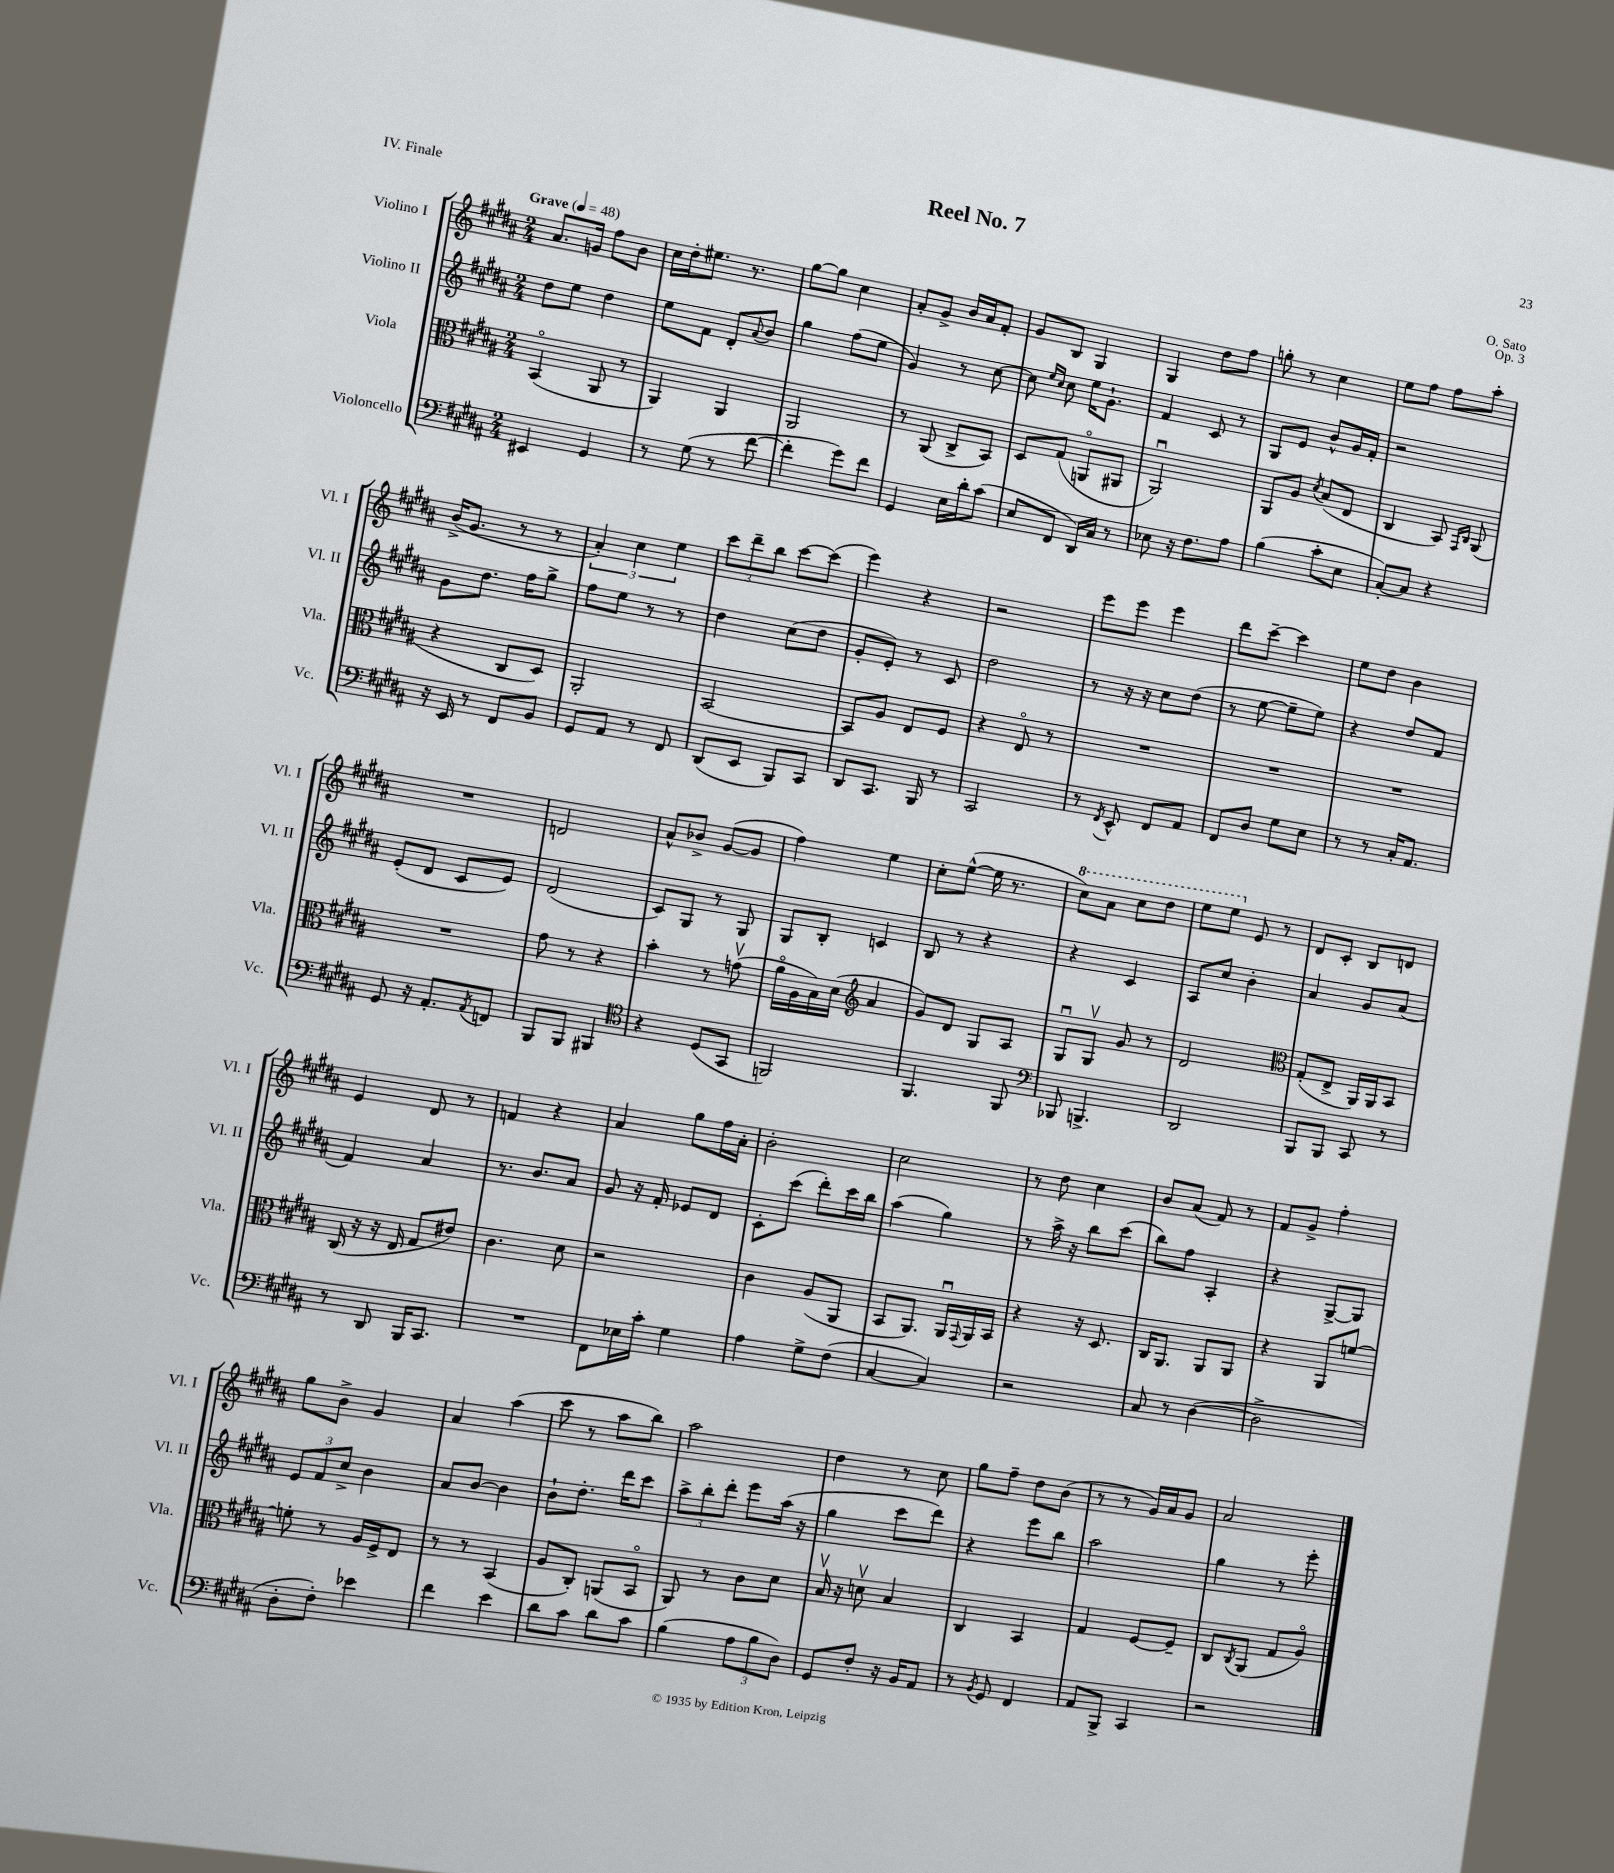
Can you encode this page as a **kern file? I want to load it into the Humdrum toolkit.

**kern	**kern	**kern	**kern
*part4	*part3	*part2	*part1
*staff4	*staff3	*staff2	*staff1
*I"Violoncello	*I"Viola	*I"Violino II	*I"Violino I
*I'Vc.	*I'Vla.	*I'Vl. II	*I'Vl. I
*clefF4	*clefC3	*clefG2	*clefG2
*k[f#c#g#d#a#]	*k[f#c#g#d#a#]	*k[f#c#g#d#a#]	*k[f#c#g#d#a#]
*M2/4	*M2/4	*M2/4	*M2/4
*MM48	*MM48	*MM48	*MM48
=1	=1	=1	=1
!	!	!	!LO:TX:a:B:t=Grave
4EE#X/	(4BB/	8dd#\L	8.a#/L
.	.	8ee\J	.
.	.	.	16gn/Jk
4GG#/	8AA#/	4dd#\	8ff#\L
.	8r	.	8b\J
=2	=2	=2	=2
8r	4AA#/)	8ee\L	16cc#\LL
.	.	.	16dd#'\J
(8G#\	.	8f#\J	8.ee#X\J
8r	4AA#/	8d#'/L	.
.	.	.	8.r
.	.	8qqa#/	.
[8f#\	.	8b/J	.
=3	=3	=3	=3
4f#'\]	2AA#/	4gg#\	[8gg#\L
.	.	.	8gg#\J]
8g#\L)	.	(8ff#\L	4cc#\
8f#\J	.	8ee\J	.
=4	=4	=4	=4
4GG#/	8r	4g#/)	8a#'/L
.	(8AA#/	.	8g#^/J
16E\LL	8C#^/L	8r	16b/LL
16d#'\J	.	.	16a#/J
(8c#\J	8BB/J)	[8cc#\	8f#'/J
=5	=5	=5	=5
8E/L	8D#/L	8cc#\]	8g#/L
.	.	16qqee/LL	.
.	.	16qqcc#/JJ	.
8FF#/J	(8G#/J	8cc#\	8B/J
16DD#/LL)	8AAn/L	16ee\KL	4G#/
16C#/JJ	.	8.g#`\J	.
8r	8AA#X/J	.	.
=6	=6	=6	=6
8E-X\	2AA#u/)	4f#/	4G#/
16r	.	.	.
8.F#\L	.	.	.
.	.	8c#/	8dd#\L
8A#\J	.	8r	8ff#\J
=7	=7	=7	=7
(4B\	8AA#/L	8G#/L	8ggn'\
.	8A#/J	8e/J	8r
.	8qd#/	.	.
8c#'\L	(8B/L	8b^^/L	4cc#\
8E\J	8E/J	16g#/L	.
.	.	16f#'/JJ	.
=8	=8	=8	=8
[8C#'/L)	4C#/	2r	8ee\L
8C#/J]	.	.	8ff#\J
4r	8BB/)	.	8ff#\L
.	16qqGG#/LL	.	.
.	16qqC#/JJ	.	.
.	(8AA#/	.	8aa#'\J
!!LO:LB:g=z
=9	=9	=9	=9
16r	4r	8g#\L	(16b^/KL
16EE/	.	.	8.g#/J
8r	.	8.dd#\J	.
8FF#/L	8C#/L	.	8r
.	.	16ff#\KL	.
8BB/J	8D#/J)	8gg#^\J	8r
=10	=10	=10	=10
8GG#/L	2AA#'/	8ff#\L	6a#'/)
8AA#/J	.	8ee\J	.
.	.	.	6cc#\
8r	.	8r	.
.	.	.	6ee\
8FF#/	.	8r	.
=11	=11	=11	=11
(8DD#/L	[2BB/	4dd#\	12ccc#\L
.	.	.	12ddd#~\
8EE/J	.	.	.
.	.	.	12bb\J
8BBB/L)	.	(8cc#\L	[8ccc#\L
8CC#/J	.	8dd#\J	(8ccc#\J]
=12	=12	=12	=12
8DD#/L	8BB/L]	8g#'/L	4eee\)
8.CC#/J	8A#/J	8e'/J)	.
.	8E/L	8r	4r
16BBB/	.	.	.
8r	8F#/J	8c#/	.
=13	=13	=13	=13
2CC#/	4r	2dd#\	2r
.	8E/	.	.
.	8r	.	.
=14	=14	=14	=14
8r	2r	8r	8eee\L
8qFF#/	.	.	.
8EE^^/	.	16r	8eee\J
.	.	16r	.
8FF#/L	.	8cc#\L	4eee\
8AA#/J	.	(8dd#\J	.
=15	=15	=15	=15
8FF#/L	2r	8r	8ddd#\L
8D#/J	.	[8ee\	[8ccc#~\J
8G#\L	.	8ee~\L]	4ccc#\]
8E\J	.	8ee\J)	.
=16	=16	=16	=16
8r	2r	4r	8ee\L
8r	.	.	8dd#\J
16C#'/KL	.	8dd#/L	4b\
8.AA#/J	.	.	.
.	.	8f#/J	.
!!LO:LB:g=z
=17	=17	=17	=17
8GG#/	2r	(8e'/L	2r
16r	.	8d#/J	.
8.AA#'/L	.	.	.
.	.	8c#/L	.
8qAA#/	.	.	.
8FFn/J	.	8e/J)	.
=18	=18	=18	=18
8BBB/L	8g#\	(2d#/	2dn/
8BBB/J	8r	.	.
4BBB#X/	4r	.	.
=19	=19	=19	=19
*clefC4	*	*	*
4r	4b'\	8c#/L)	8a#^^/L
.	.	8G#/J	8b-X^/J
(8D#/L	8r	8r	([8g#/L
8GG#/J	(8gnv\	8G#/	8g#/J]
=20	=20	=20	=20
2FFn/)	16a#\LL	8G#/L	4ff#\)
.	16A#\	.	.
.	16B\)	8B'/J	.
.	(16d#\JJ	.	.
*	*clefG2	*	*
.	4a#/	4cn/	4ee\
=21	=21	=21	=21
4.FF#/	8g#/L)	8B/	8cc#'\L
.	8d#/J	8r	([8ee^^\J
.	8G#/L	4r	16ee\]
.	.	.	8.r
8FF#/	8A#/J	.	.
=22	=22	=22	=22
*clefF4	*	*	*
*	*	*	*8va
8BBB-X/	8G#u/L	4r	8ccc#\L)
4.BBBn^/	8G#v/J	.	8aa#\J
.	8g#/	4c#/	8ccc#\L
.	8r	.	8ddd#\J
=23	=23	=23	=23
2DD#/	2d#/	8A#/L	8eee\L
.	.	8cc#/J	8eee\J
*	*	*	*X8va
.	.	4b'\	8e/
.	.	.	8r
=24	=24	=24	=24
*	*clefC3	*	*
8BBB/L	(8G#'/L	4a#/	8d#/L
8BBB/J	8E^/J	.	8c#'/J
8CC#/	16AA#/LL)	8g#/L	8B/L
.	16AA#/J	.	.
8r	8BB/J	(8a#/J	8dn/J
!!LO:LB:g=z
=25	=25	=25	=25
8r	(16C#/	4f#/)	4e/
.	16r	.	.
8DD#/	16r	.	.
.	16E/	.	.
16BBB/KL	8G#/L	4a#/	8d#/
8.CC#/J	.	.	.
.	8e#X/J)	.	8r
=26	=26	=26	=26
2r	4.c#\	8.r	4fn/
.	.	8.b/L	.
.	.	.	4r
.	8d#\	8a#/J	.
=27	=27	=27	=27
8FF#\L	2r	8g#/	4a#/
16E-X\L	.	16r	.
16c#'\JJ	.	16f#'/	.
4G#\	.	8e-X/L	8gg#\L
.	.	8d#/J	16ff#\L
.	.	.	16a#'\JJ
=28	=28	=28	=28
4A#\	4c#\	8c#'\L	2b'\
.	.	(8ccc#\J	.
8G#^\L	(8A#/L	8ddd#'\L)	.
(8F#\J	8AA#/J	16ccc#\L	.
.	.	16bb\JJ	.
=29	=29	=29	=29
[4C#/	8BB/L	(4aa#\	2cc#\
.	8.AA#/J)	.	.
4C#/])	.	4gg#\)	.
.	16AA#u/LL	.	.
.	8qqGG#/	.	.
.	16AA#/	.	.
.	16BB/JJ	.	.
=30	=30	=30	=30
2r	4r	8r	8r
.	.	16aa#^\	8dd#\
.	.	16r	.
.	16r	8bb\L	4cc#\
.	8.D#/	.	.
.	.	(8ccc#\J	.
=31	=31	=31	=31
8C#/	16C#/KL	8bb\L)	8b/L
.	8.AA#/J	.	.
8r	.	8ff#\J	(8a#/J
([4D#\	8AA#/L	4A#'/	8f#/)
.	8AA#/J	.	8r
=32	=32	=32	=32
2D#^\]	4r	4r	8f#/L
.	.	.	8g#^/J
.	8AA#/L	[8G#^/L	4ff#'\
.	[8fn/J	8G#/J]	.
!!LO:LB:g=z
=33	=33	=33	=33
8D#'\L	8fn'\]	12e/L	8gg#\L
.	.	12f#/	.
8F#'\J)	8r	.	8b^\J
.	.	12cc#^/J	.
4e-X\	16A#/LL	4b\	4g#/
.	16F#^/J	.	.
.	8E/J	.	.
=34	=34	=34	=34
4f#\	8r	8a#/L	4a#/
.	8r	[8b/J	.
4e\	(4BB/	4b\]	(4aa#\
=35	=35	=35	=35
8d#\L	8A#/L	8b`\L	8ccc#\
8c#\J	8C#'/J)	8.dd#'\J	8r
8d#\L	(8AAn/L	.	8aa#\L
.	.	16ddd#\KL	.
8c#\J	8BB/J	8ccc#\J	8bb\J)
=36	=36	=36	=36
(4B\	8AA#/)	12aa#^\L	2aa#\
.	.	12bb'\	.
.	8r	.	.
.	.	12ddd#'\J	.
12A#\L	8c#\L	8eee\L	.
12B\	.	.	.
.	8d#\J	(16aa#\Jk	.
12D#\J)	.	.	.
.	.	16r	.
=37	=37	=37	=37
8GG#/L	16Bv/	4gg#\	4dd#\
.	16r	.	.
8F#'/J	8dnv\	.	.
16r	4B/	8ccc#\L	8r
16BB/KL	.	.	.
8AA#/J	.	8ddd#\J)	8cc#\
=38	=38	=38	=38
8r	4C#/	4r	8gg#\L
8qBB/	.	.	.
8GG#/	.	.	8ff#~\J
4FF#/	4BB/	8eee\L	8dd#\L
.	.	8bb\J	(8b\J
=39	=39	=39	=39
8AA#/L	4G#/	2aa#\	8r
8BBB^/J	.	.	8r
4CC#/	[8F#/L	.	16g#/LL)
.	.	.	16a#/J
.	8F#~/J]	.	8g#/J
=40	=40	=40	=40
2r	8C#/L	4gg#\	2a#/
.	8qC#/	.	.
.	(8AA#/J	.	.
.	8G#/L	8r	.
.	8A#/J)	8eee'\	.
==	==	==	==
*-	*-	*-	*-
